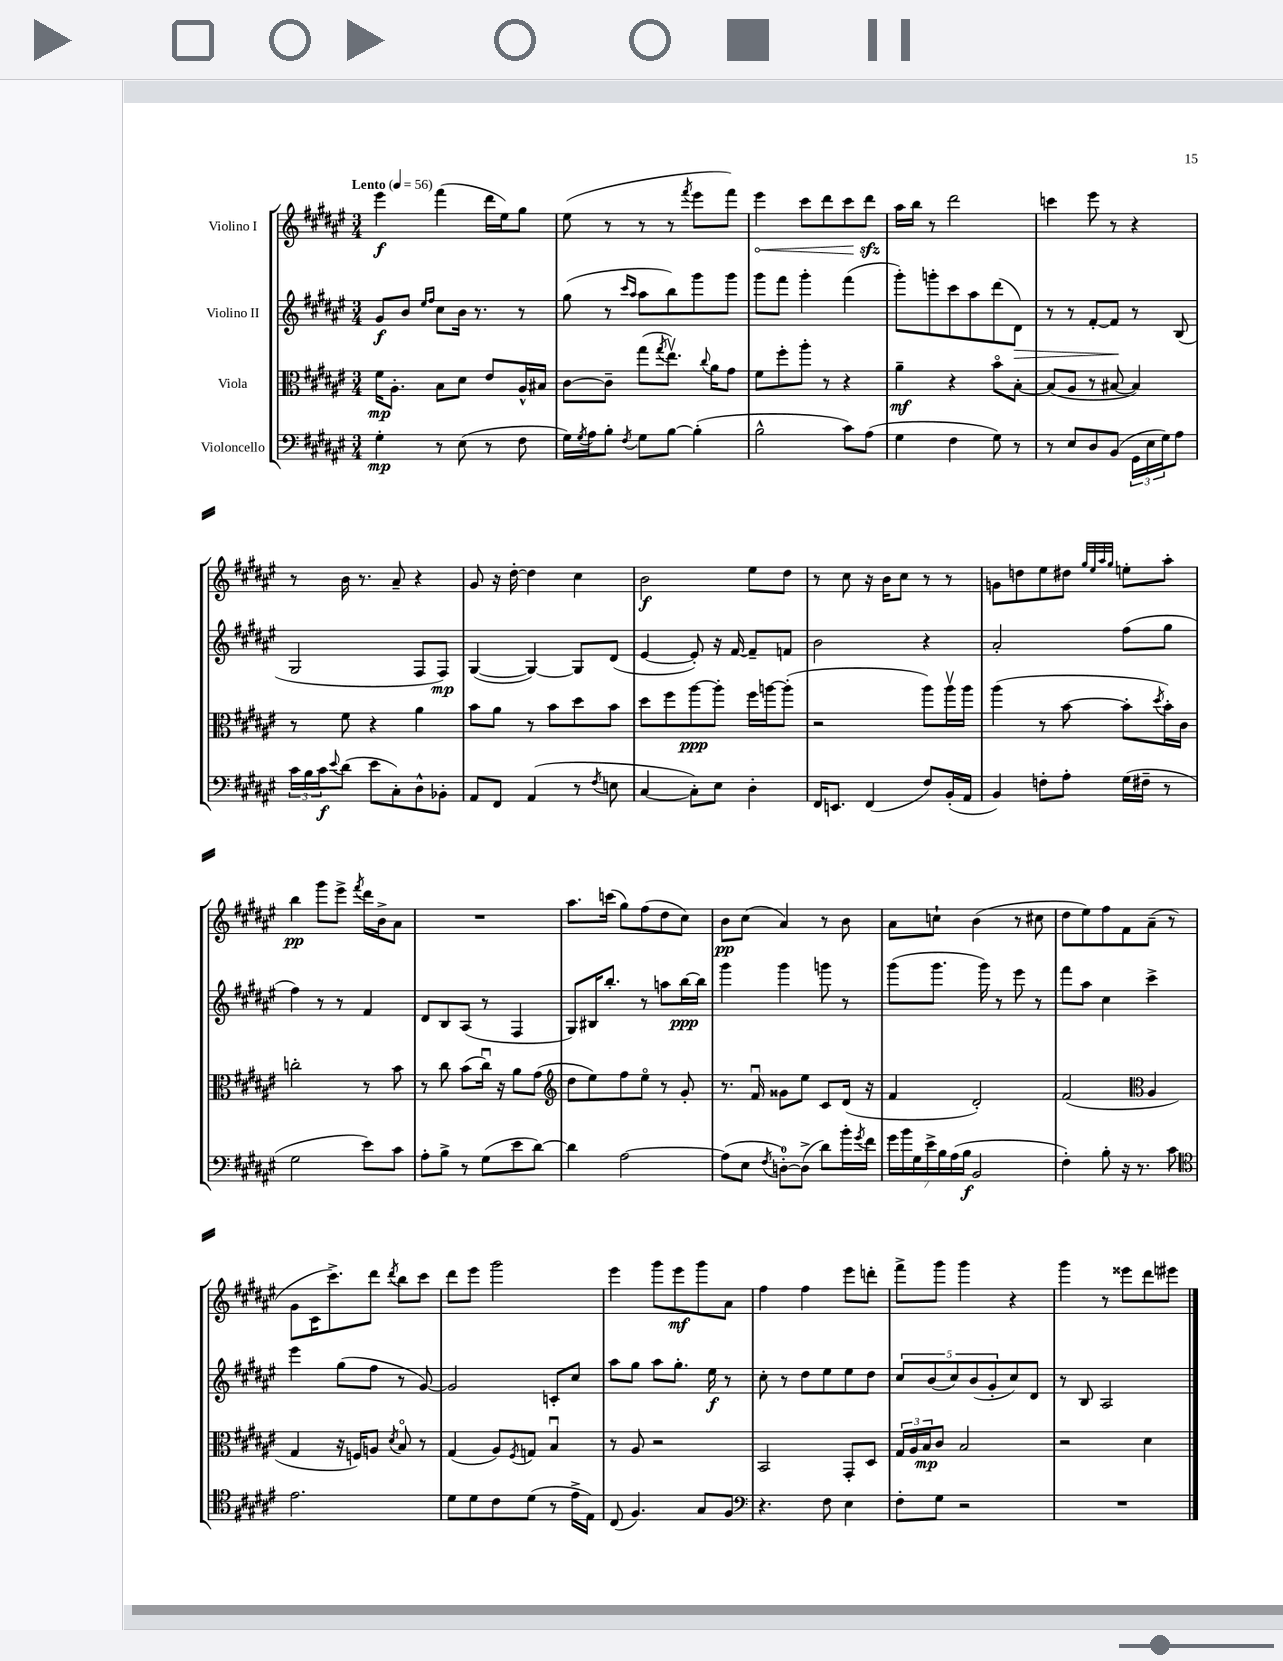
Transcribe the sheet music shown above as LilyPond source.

<<
\new StaffGroup <<
\new Staff = "s0" \with { instrumentName = "Violino I" } {
    \clef treble \key fis \major \numericTimeSignature \time 3/4 \tempo "Lento" 4 = 56
    eis'''4\f fis'''4( dis'''16 eis''16) gis''8 |
    eis''8( r8 r8 r8 \acciaccatura { fis'''8 } eis'''8 fis'''8) |
    \once \override Hairpin.circled-tip = ##t eis'''4\< cis'''8 dis'''8 cis'''8 dis'''8\sfz\! |
    ais''16 b''16 r8 dis'''2 |
    c'''4 eis'''8 r8 r4 |
    r8 b'16 r8. ais'8-- r4 |
    gis'8 r16 dis''16~-. dis''4 cis''4 |
    b'2\f eis''8 dis''8 |
    r8 cis''8 r16 b'16 cis''8 r8 r8 |
    g'8 d''8 eis''8 dis''8 \grace { gis''32 eis''32 ais''32 gis''32 } e''8-. ais''8-. |
    b''4\pp gis'''8 eis'''8-> \acciaccatura { fis'''8 } dis'''16 b'16-> ais'8 |
    R2. |
    ais''8. c'''16( gis''8) fis''8( dis''8 cis''8) |
    b'8\pp cis''8( ais'4) r8 b'8 |
    ais'8 c''8-! b'4( r8 cis''8 |
    dis''8 eis''8) fis''8 fis'8 ais'8--( r8 |
    gis'8 cis'16 cis'''8.->) dis'''8 \acciaccatura { dis'''8 } b''8 cis'''8 |
    dis'''8 eis'''8 gis'''2 |
    eis'''4 gis'''8 eis'''8\mf gis'''8 ais'8 |
    fis''4 fis''4 eis'''8 d'''8-. |
    fis'''8-> gis'''8 gis'''4 r4 |
    gis'''4 r8 eisis'''8 dis'''8 eis'''8 \bar "|." |
}
\new Staff = "s1" \with { instrumentName = "Violino II" } {
    \clef treble \key fis \major \numericTimeSignature \time 3/4
    gis'8\f b'8 \grace { eis''16 fis''16 } cis''8 b'16 r8. r8 |
    gis''8( r8 \grace { cis'''16 ais''16 } ais''8 b''8) gis'''8 gis'''8 |
    gis'''8 fis'''8 gis'''4-. fis'''4( |
    gis'''8-.) g'''8-. cis'''8 ais''8 dis'''8( dis'8\>) |
    r8 r8 fis'8~-. fis'8\! r8 b8( |
    gis2 fis8 fis8\mp) |
    gis4~( gis4~) gis8 dis'8( |
    eis'4~ eis'8-.) r16 fis'16~ fis'8-- f'8 |
    b'2 r4 |
    ais'2-. fis''8( gis''8 |
    fis''4) r8 r8 fis'4 |
    dis'8 b8 ais8( r8 fis4 |
    gis8) bis16 b''8.-. r8 a''8 b''16~\ppp b''16 |
    gis'''4 gis'''4 g'''8 r8 |
    gis'''8( gis'''8. gis'''16) r8 eis'''8 r8 |
    fis'''8 ais''8 cis''4 cis'''4-> |
    eis'''4 gis''8( fis''8 r8 gis'8~) |
    gis'2 c'8-. cis''8 |
    ais''8 gis''8 ais''8 gis''8.-. eis''16\f r8 |
    cis''8-. r8 dis''8 eis''8 eis''8 dis''8 |
    \tuplet 5/4 { cis''8 b'8( cis''8) b'8( gis'8-. } cis''8) dis'8 |
    r8 b8 ais2 \bar "|." |
}
\new Staff = "s2" \with { instrumentName = "Viola" } {
    \clef alto \key fis \major \numericTimeSignature \time 3/4
    fis'16\mp ais8.-. b8 dis'8 eis'8 ais16-^ bis16 |
    cis'8~ cis'8-- gis''8( \acciaccatura { gis''8 } eis''8.\upbow) \appoggiatura { cis''8 } ais'16 gis'8 |
    fis'8 fis''8-. ais''8-. r8 r4 |
    ais'4--\mf r4 b'8\flageolet b8~-. |
    b8( ais8 r8 bis8~ bis4) |
    r8 fis'8 r4 ais'4 |
    b'8 ais'8 r8 b'8 dis''8 b'8 |
    dis''8 fis''8 ais''8~\ppp ais''8-. fis''16 a''16~ a''8-.( |
    r2 ais''8) ais''16\upbow ais''16 |
    ais''4( r8 b'8~ b'8-. \acciaccatura { dis''8 } b'16-.) cis'16 |
    c''2-. r8 b'8 |
    r8 cis''8 b'8( cis''16\downbow) r16 ais'8 gis'8( |
    \clef treble dis''8 eis''8) fis''8 eis''8\flageolet r8 gis'8-. |
    r8. fis'16\downbow gisis'8 eis''8 cis'8 dis'16( r16 |
    fis'4 dis'2-.) |
    fis'2( \clef alto ais4 |
    gis4 r16 f16) a8 \acciaccatura { dis'8 } b8\flageolet r8 |
    gis4( ais8) \acciaccatura { fis8 } g8 b4\downbow |
    r8 ais8 r2 |
    b,2 gis,8-. dis8 |
    \tuplet 3/2 { gis16 ais16 b16\mp } cis'8 b2 |
    r2 dis'4 \bar "|." |
}
\new Staff = "s3" \with { instrumentName = "Violoncello" } {
    \clef bass \key fis \major \numericTimeSignature \time 3/4
    gis4-.\mp r8 eis8( r8 fis8 |
    gis16) \acciaccatura { gis8 } ais16 b8-. \acciaccatura { fis8 } gis8 b8~ b4-.( |
    b2-^ cis'8) ais8( |
    gis4 fis4 gis8) r8 |
    r8 eis8 dis8 b,8( \tuplet 3/2 { gis,16 eis16 gis16) } ais8 |
    \tuplet 3/2 { cis'16 b16 cis'16\f } \appoggiatura { eis'8 } dis'8( eis'8 cis8-.) dis8-^ bes,8-. |
    ais,8 fis,8 ais,4( r8 \acciaccatura { fis8 } e8 |
    cis4~ cis8-.) eis8 dis4-. |
    fis,16 e,8. fis,4( fis8) b,16-.( ais,16 |
    b,4) f8-. ais8-. gis16( fis16-- r8 |
    gis2 eis'8) cis'8 |
    ais8-. b8-> r8 gis8( eis'8 dis'8~) |
    dis'4 ais2~ |
    ais8( eis8 \acciaccatura { fis8 } d8-0~-.) d8->( dis'8) b'16-. \acciaccatura { gis'8 } fis'16 |
    \tuplet 7/4 { gis'16 b'16 gis16 eis'16-> b16 ais16( b16\f } b,2 |
    fis4-.) b8-. r16 r8. cis'8 |
    \clef tenor eis'2. |
    dis'8 dis'8 cis'8 dis'8( r8 eis'16-> eis16) |
    cis8( fis4.) gis8 fis8 |
    \clef bass r4. fis8 eis4 |
    fis8-. gis8 r2 |
    R2. \bar "|." |
}
>>
>>
\layout { \context { \Score \remove "Bar_number_engraver" } }
